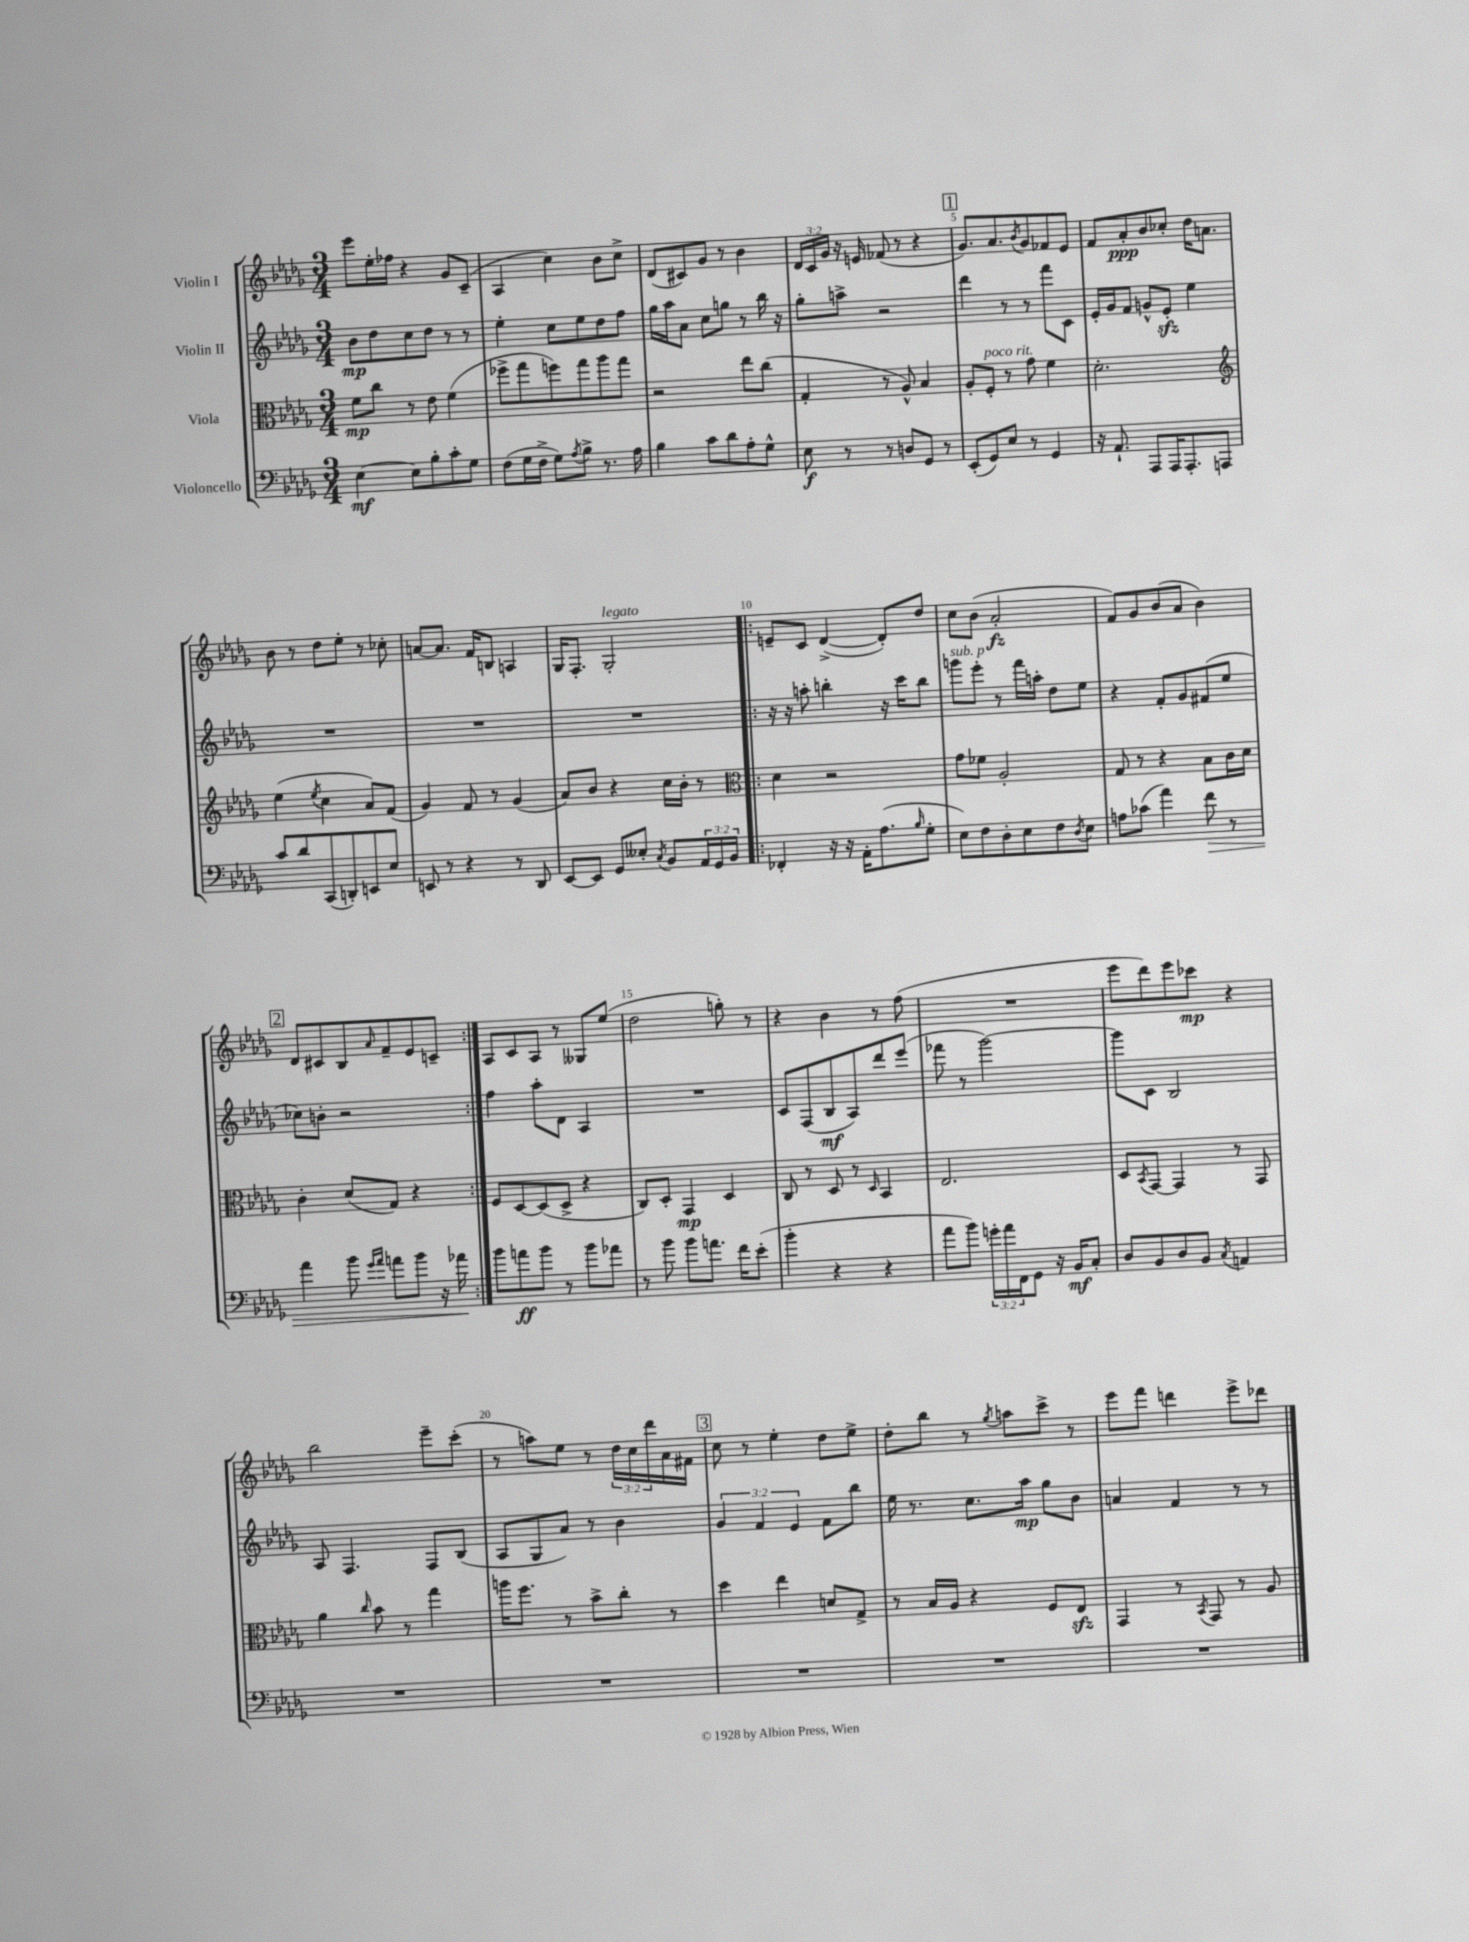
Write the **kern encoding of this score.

**kern	**kern	**kern	**kern
*staff4	*staff3	*staff2	*staff1
*clefF4	*clefC3	*clefG2	*clefG2
*k[b-e-a-d-g-]	*k[b-e-a-d-g-]	*k[b-e-a-d-g-]	*k[b-e-a-d-g-]
*M3/4	*M3/4	*M3/4	*M3/4
[4E-	8f	8b-	8eee-
.	8cc	8dd-	16ee-'
.	.	.	16ff-
8E-]	8r	8cc	4r
8B-'	8e-	8dd-	.
8c'	(4f	8r	8g-
8G-	.	8r	(8c~
=	=	=	=
(8F	8ff-^	4ee-'	4A-
16G-	8gg-	.	.
16F^	.	.	.
8G-)	8ff)	8cc	4cc)
8qA-	.	.	.
8B-^	8gg-	8ee-	.
8.r	8aa-	8dd-	8b-
.	8gg-	8ff	8cc^
16A-	.	.	.
=	=	=	=
4B-	2r	16gg-	(8d-
.	.	16aa-	.
.	.	8a-	8c#)
8c	.	8cc	8g-
8d-	.	8gg	8r
8A-'	8ee-	8r	4b-
8G-^^	(8cc	16bb-	.
.	.	16r	.
=	=	=	=
8E-	4G-'	8gg-'	24d-
.	.	.	24c
.	.	.	24g-
8r	.	8aa^	16r
.	.	.	16e
8r	8r	2r	(8f-
8D	8A-^^)	.	8r
8GG-	4B-	.	4r
8r	.	.	.
=	=	=	=
(8EE-'	8A-'	4ddd-	8.g-)
8GG-)	8F'	.	.
.	.	.	8.a-
8E-	8r	8r	.
.	.	.	8qb-
8r	8g-	8r	8g-
4GG-	4f	8fff	8f-
.	.	8c	8e-
=	=	=	=
16r	2.d-'	16e-'	8f
8.AA-`	.	16g-	.
.	.	8f	8a-'
8AAA-	.	8g^^	8b-
16AAA-	.	8e-'	8cc-'
8.AAA-'	.	.	.
.	.	4ee-	16dd-
.	.	.	8.a
8AAA	.	.	.
=	=	=	=
*	*clefG2	*	*
8c	(4ee-	2.r	8b-
8d-	.	.	8r
.	8qee-	.	.
(8CC	4cc	.	8dd-
8DD')	.	.	8ee-'
8EE	8a-)	.	8r
8E-	(8f	.	8cc-'
=	=	=	=
8EE	4g-)	2.r	[8a
8r	.	.	8.a]
4r	8f	.	.
.	.	.	16f
.	8r	.	8B
8r	(4g-	.	4A
8DD-	.	.	.
=	=	=	=
[8EE-	8a-)	2.r	16G-
.	.	.	8.F'
8EE-]	8b-	.	.
8GG-	4r	.	2G-'
8E--'	.	.	.
8qC	.	.	.
8BB-	16cc	.	.
.	16b-'	.	.
24AA-	8r	.	.
24GG-	.	.	.
24BB-	.	.	.
=!|:	=!|:	=!|:	=!|:
*	*clefC3	*	*
4FF-'	4d-	16r	8e~
.	.	16r	.
.	.	8aa'	8c
16r	2r	4bb'	([4d-^
16r	.	.	.
16AA-'	.	.	.
(8.A-	.	.	.
.	.	16r	8d-'])
.	.	16ccc	.
16qqB-	.	.	.
8G-'	.	8bb	8dd-
=	=	=	=
8E-)	8g-	8ggg	8cc
8F	8f-	8eee-'	(8b-
8D-'	2A-'	8r	2a-'
8E-	.	16fff	.
.	.	16aa'	.
8F	.	8dd-	.
8qD-	.	.	.
8E-	.	8ee-	.
=	=	=	=
8A	8G-	4r	8f)
(8c-	8r	.	8g-
4a-)	4r	8f'	(8b-
.	.	8g-	8a-
8f	8B-	(8f#	4b-)
8r	16c	8ee-	.
.	16d-	.	.
=	=	=	=
4a-	4c'	8cc-)	8d-
.	.	8b'	8c#
8b-	(8d-	2r	8B-
16qqg-	.	.	.
16qqa-	.	.	16qqa-
8a	8G-)	.	8f~
8b-	4r	.	8e-
16r	.	.	8c~
16a-	.	.	.
=:|!	=:|!	=:|!	=:|!
8b-	8F	4ff	8A-
8a	[8D-	.	8c
8b-	(8D-]	8aa-'	8A-
8r	8D-^	8d-	8r
8b-	4r	4A-	8G--
8a-	.	.	(8ee-
=	=	=	=
8r	8C)	2.r	2dd-
8b-	8D-'	.	.
8b-	4GG-	.	.
8.a	.	.	.
.	4D-	.	8gg')
16f	.	.	.
(8e-'	.	.	8r
=	=	=	=
4b-'	8C	8c	4r
.	8r	(8F	.
4r	8D-	8B-	4b-
.	8r	8A-)	.
.	16qqD-	.	.
4r	4BB-	8ddd-	8r
.	.	(8eee-	(8ff
=	=	=	=
8a-	2.E-	8fff-	2.r
8b-)	.	8r	.
24g'	.	[2ggg-)	.
24a-	.	.	.
24FF	.	.	.
8GG-	.	.	.
16r	.	.	.
16BB-	.	.	.
8C'	.	.	.
=	=	=	=
8D-	8D-	8ggg-]	8eee-
.	8qBB-	.	.
8BB-	[8GG-	8c	8ddd-)
8D-	4GG-]	2B-	8eee-
8BB-	.	.	8ccc-
8qC	.	.	.
4AA	8r	.	4r
.	8GG-	.	.
=	=	=	=
2.r	4a-	8A-	2bb-
.	.	4.F	.
.	16qqcc	.	.
.	8b-	.	.
.	8r	.	.
.	4gg-	8F	8eee-~
.	.	(8B-	(8ccc'
=	=	=	=
2.r	16aa	8A-	8r
.	8.ff	.	.
.	.	8G-	8aa)
.	8r	8a-)	8ee-
.	8b-^	8r	8r
.	8cc'	4b-	24dd-
.	.	.	24cc
.	.	.	24ddd-
.	8r	.	16a-
.	.	.	16f#
=	=	=	=
2.r	4dd-	6g-	8cc
.	.	.	8r
.	.	6f	.
.	4ee-	.	4ee-'
.	.	6e-	.
.	8d	8f	8dd-
.	8G-^	8bb-	8ee-^
=	=	=	=
2.r	8r	16ee-	8dd-'
.	.	8.r	.
.	16B-	.	8bb-
.	16A-	.	.
.	4r	8.cc	8r
.	.	.	8qgg-
.	.	.	8aa
.	.	16aa-	.
.	8F	8gg-	8ccc^
.	8E-	8b-	8r
=	=	=	=
2.r	4GG-	4a	8eee-
.	.	.	8fff
.	8r	4f	4ddd
.	8qBB-	.	.
.	8GG-	.	.
.	8r	8r	8eee-^
.	8A-	8r	8ddd-
==	==	==	==
*-	*-	*-	*-
